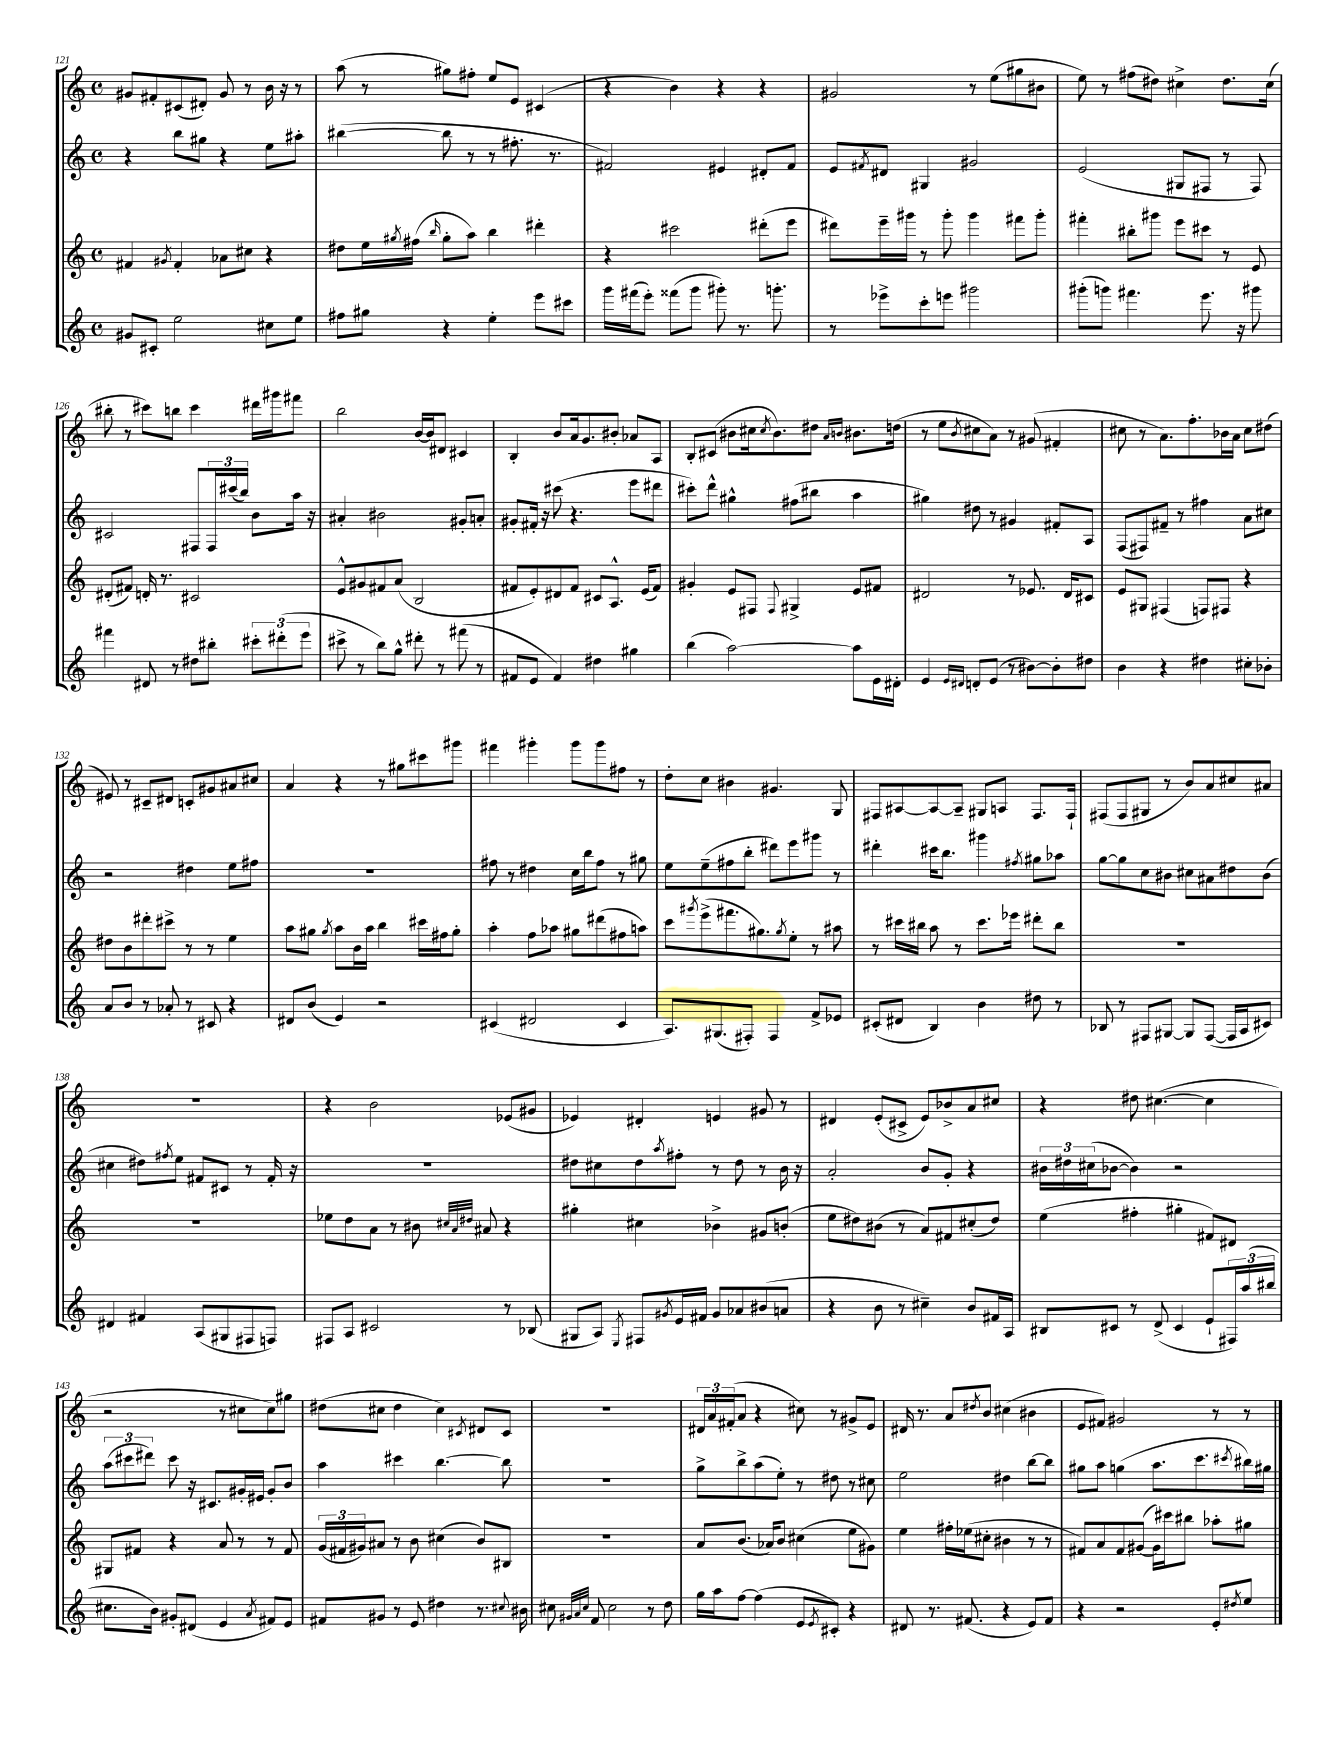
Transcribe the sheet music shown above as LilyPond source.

<<
\new StaffGroup <<
\new Staff = "s0" {
    \clef treble \key c \major \defaultTimeSignature \time 4/4
    gis'8 fis'8-. cis'8( dis'8-.) gis'8 r8 b'16 r16 r8 |
    a''8( r8 gis''8) fis''8-. e''8 e'8 cis'4( |
    r4 b'4) r4 r4 |
    gis'2 r8 e''8( gis''8 bis'8 |
    e''8) r8 fis''8( dis''8) cis''4-> dis''8. cis''16( |
    bis''8-. r8 cis'''8) b''8 cis'''4 dis'''16 gis'''16 fis'''8 |
    b''2 b'16~ b'16 dis'8 cis'4 |
    b4-. b'8 a'16 g'8. bis'8-. aes'8 a8 |
    b8-. cis'8( bis'8 cis''16 \acciaccatura { cis''8 } bis'8.) dis''8 \grace { a'16 b'16 } bis'8. d''16( |
    r8 e''8 \acciaccatura { b'8 } cis''8 a'8) r8 gis'8( fis'4-. |
    cis''8 r8 a'8.) f''8.-. bes'16 a'16 cis''8 dis''8( |
    eis'8) r8 cis'8-- dis'8 c'8-. gis'8 ais'8 cis''8 |
    a'4 r4 r8 gis''8 cis'''8 gis'''8 |
    fis'''4 gis'''4-. gis'''8 gis'''8 fis''8 r8 |
    d''8-. c''8 bis'4 gis'4. g8 |
    fis8 ais8~ ais8~ ais8-- gis8 a8 fis8. fis16-! |
    fis8( fis8 gis8 r8 b'8) a'8 cis''8 ais'8 |
    R1 |
    r4 b'2 ees'8( gis'8 |
    ees'4) dis'4-. e'4 gis'8 r8 |
    dis'4 e'8-.( cis'8-> e'8) bes'8-> a'8 cis''8 |
    r4 dis''8 cis''4.~( cis''4 |
    r2 r8 cis''8 cis''8) gis''8 |
    dis''8( cis''8 dis''4 cis''4) \acciaccatura { cis'8 } dis'8 cis'8 |
    R1 |
    \tuplet 3/2 { dis'16 a'16 fis'16-.( } a'8 r4 cis''8) r8 gis'8-> e'8 |
    dis'16 r8. a'8 \acciaccatura { dis''8 } b'8 cis''4( bis'4 |
    e'8 fis'8) gis'2 r8 r8 \bar "|." |
}
\new Staff = "s1" {
    \clef treble \key c \major \defaultTimeSignature \time 4/4
    r4 b''8 gis''8 r4 e''8 ais''8-. |
    bis''4~( bis''8 r8 r8 fis''8.-. r8. |
    fis'2) eis'4 dis'8-. fis'8 |
    e'8 \acciaccatura { fis'8 } dis'8 gis4 gis'2 |
    e'2( gis8 fis8 r8 fis8) |
    cis'2 fis8 \tuplet 3/2 { fis16 cis'''16( b''16) } b'8 a''16 r16 |
    ais'4-. bis'2 gis'8-. a'8-. |
    gis'8-. fis'16-. r16 cis'''8( r4. e'''8 dis'''8 |
    cis'''8-.) d'''8-^ gis''4-^ fis''8( bis''8 a''4 |
    gis''4) dis''8 r8 gis'4 fis'8-. a8 |
    f8( fis8) fis'8-- r8 fis''4 a'8 cis''8 |
    r2 dis''4 e''8 fis''8 |
    R1 |
    fis''8 r8 dis''4 c''16 b''16 fis''8 r8 gis''8 |
    e''8 e''8--( fis''8 b''8-. dis'''8) e'''8 gis'''8 r8 |
    dis'''4-. cis'''16 b''8. gis'''4 \acciaccatura { fis''8 } gis''8 aes''8 |
    g''8~ g''8 c''8 bis'8 cis''8 ais'8 dis''8 bis'8( |
    cis''4 dis''8) \acciaccatura { fis''8 } e''8 fis'8 cis'8 r8 fis'16-. r16 |
    R1 |
    dis''8 cis''8 dis''8 \acciaccatura { a''8 } fis''8-. r8 dis''8 r8 b'16 r16 |
    a'2-. b'8 g'8-. r4 |
    \tuplet 3/2 { bis'16 dis''16 cis''16( } bes'8~ bes'4) r2 |
    \tuplet 3/2 { a''8( cis'''8 dis'''8) } cis'''8 r16 cis'8. gis'16-. eis'16 gis'8-. b'8 |
    a''4 cis'''4 b''4.~ b''8 |
    R1 |
    g''8-> b''8-> a''8( e''8-.) r8 dis''8 r8 cis''8 |
    e''2 dis''4 b''8~ b''8 |
    gis''8 a''8 g''4( a''8. c'''8. \acciaccatura { cis'''8 } bis''16) gis''16 \bar "|." |
}
\new Staff = "s2" {
    \clef treble \key c \major \defaultTimeSignature \time 4/4
    fis'4 \acciaccatura { gis'8 } fis'4-. aes'8 cis''8 r4 |
    dis''8 e''16 \acciaccatura { gis''8 } fis''16( \grace { b''16 } gis''8-. a''8) b''4 dis'''4-. |
    r4 cis'''2 dis'''8-.( e'''8 |
    dis'''8) e'''16-- gis'''16 r8 gis'''8-. gis'''4 fis'''8 gis'''8-. |
    fis'''4-. bis''8-. gis'''8 e'''8 cis'''8 r8 e'8 |
    dis'8-.( fis'8) d'16-. r8. cis'2 |
    e'8-^ gis'8 fis'8 a'8( b2 |
    fis'8 e'8-.) dis'8 fis'8 cis'8 a8.-^ e'16( fis'8) |
    gis'4-. e'8 fis8 \appoggiatura { fis8 } gis4-> e'8 fis'8 |
    dis'2 r8 ees'8. dis'16 cis'8 |
    e'8 gis8 fis4( f8) fis8 r4 |
    dis''8 b'8 dis'''8-. cis'''8-> r8 r8 e''4 |
    a''8 gis''8 \acciaccatura { gis''8 } a''8 b'16 a''16 b''4 cis'''16 fis''16 gis''8-. |
    a''4-. f''8 aes''8 gis''8 dis'''8( fis''8 a''8) |
    c'''8 \acciaccatura { gis'''8 } e'''8->( fis'''8. gis''8.) \acciaccatura { gis''8 } e''8-. r8 ais''8 |
    r8 cis'''16 bis''16 a''8 r8 cis'''8. ees'''16 dis'''8-. bis''8 |
    R1 |
    R1 |
    ees''8 d''8 a'8 r8 bis'8 \grace { cis''32 a'32 dis''32 } ais'8 r4 |
    gis''4-. cis''4 bes'4-> gis'8 b'8-.( |
    e''8 dis''8) bis'8( r8 a'8) fis'8 cis''8-.( dis''8) |
    e''4( fis''4-. gis''4-. fis'8) dis'8 |
    gis8 fis'8 r4 a'8 r8 r8 fis'8 |
    \tuplet 3/2 { g'16( fis'16 gis'16) } ais'8 r8 b'8 cis''4( b'8) bis8 |
    R1 |
    a'8 b'8.( aes'16) b'8 cis''4( e''8 gis'8) |
    e''4 fis''16-. ees''16( cis''8-. bis'4 r8 r8 |
    fis'8) a'8 fis'8 gis'8~( gis'16) cis'''16 bis''8 aes''8-. gis''8 \bar "|." |
}
\new Staff = "s3" {
    \clef treble \key c \major \defaultTimeSignature \time 4/4
    gis'8 cis'8-. e''2 cis''8 e''8 |
    fis''8 gis''8 r4 e''4-. e'''8 cis'''8 |
    g'''16 fis'''16( e'''8-.) fisis'''8( g'''8 gis'''8-.) r8. g'''8.-. |
    r8 ees'''8-> c'''8-. e'''8 gis'''2 |
    gis'''8-.( g'''8) fis'''4. e'''8. r16 gis'''8 |
    fis'''4 dis'8 r8 dis''8 bis''8-. \tuplet 3/2 { cis'''8-. dis'''8-.( e'''8 } |
    cis'''8-> r8 b''8) g''8-^ dis'''8-. r8 fis'''8( r8 |
    fis'8 e'8 fis'4) dis''4 gis''4 |
    b''4( a''2~) a''8 e'16 dis'16-. |
    e'4 \grace { e'16 dis'16 } d'8-. e'8( r8 bis'8~) bis'8-. dis''8 |
    b'4 r4 dis''4 cis''8-. bes'8-. |
    a'8 b'8 r8 aes'8-. r8 cis'8 r4 |
    dis'8 b'8( e'4) r2 |
    cis'4( dis'2 cis'4 |
    a8.) gis8.( fis8-.) fis4 f'8-> ees'8 |
    cis'8-.( dis'8 b4) b'4 dis''8 r8 |
    bes8 r8 fis8 gis8~ gis8 fis8~( fis16 a16 cis'8) |
    dis'4 fis'4 a8( gis8 fis8 f8) |
    fis8 a8 cis'2 r8 bes8( |
    gis8 a8) \acciaccatura { e8 } fis8 \acciaccatura { gis'8 } e'16 fis'16 gis'8 aes'8 bis'8( a'8 |
    r4 b'8 r8 cis''4--) b'8 fis'16 a16 |
    bis8 cis'8 r8 d'8->( cis'4 e'8-! \tuplet 3/2 { fis16) a''16( bis''16 } |
    cis''8. b'16) gis'8-. dis'8( e'4 \acciaccatura { a'8 } fis'8) e'8 |
    fis'8 gis'8 r8 e'8 dis''4 r8. \appoggiatura { cis''8 } bis'16 |
    cis''8 \grace { gis'32 a'32 cis''32 } f'8 cis''2 r8 d''8 |
    g''16 a''16 f''8~ f''4( e'8 \acciaccatura { e'8 } cis'8-.) r4 |
    dis'8 r8. fis'8.( r4 e'8) fis'8 |
    r4 r2 e'8-. \acciaccatura { dis''8 } e''8 \bar "|." |
}
>>
>>
\layout { \context { \Score currentBarNumber = #121 } }
